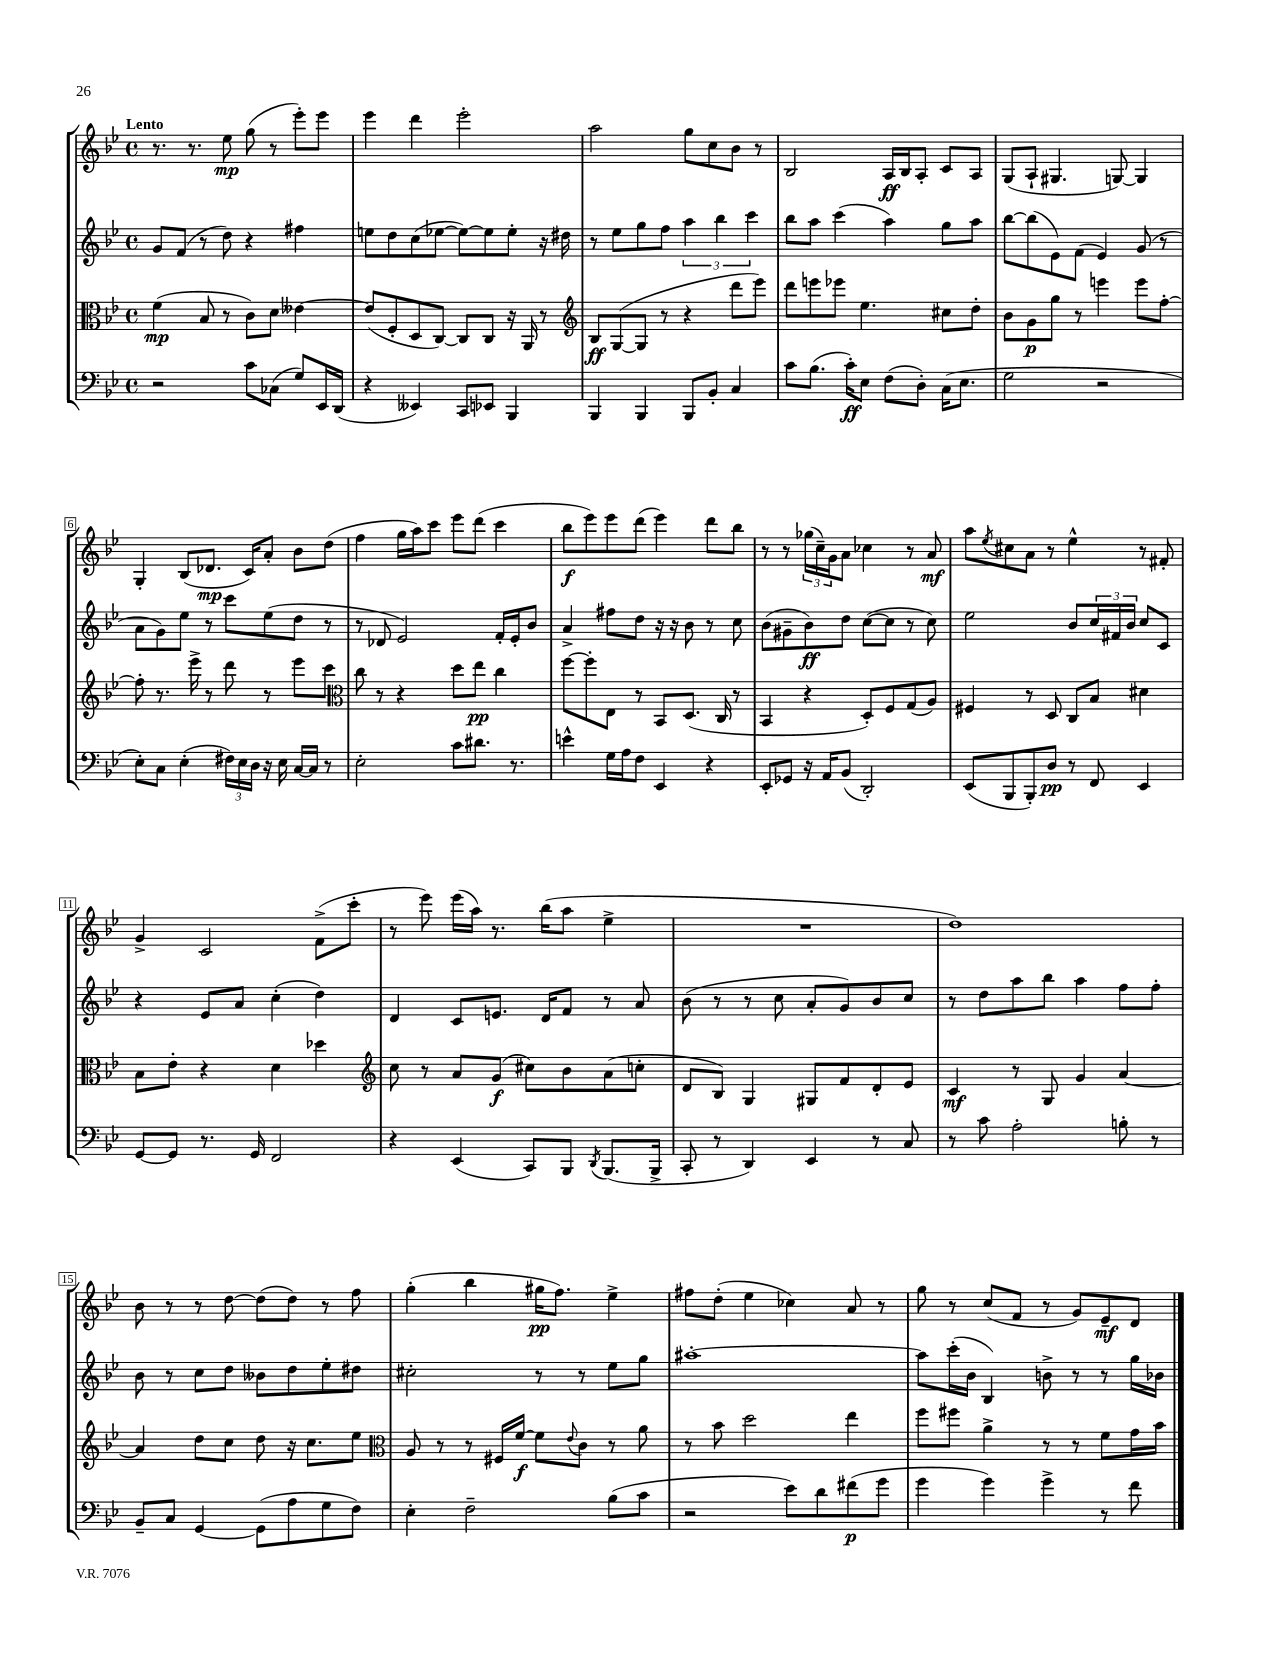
<<
\new StaffGroup <<
\new Staff = "s0" {
    \clef treble \key bes \major \defaultTimeSignature \time 4/4 \tempo "Lento"
    r8. r8. ees''8\mp g''8( r8 ees'''8-.) ees'''8 |
    ees'''4 d'''4 ees'''2-. |
    a''2 g''8 c''8 bes'8 r8 |
    bes2 a16\ff bes16 a8-. c'8 a8 |
    g8( a8-! gis4. g8~) g4 |
    g4-. bes8( des'8.\mp c'16) a'8-. bes'8 d''8( |
    f''4 g''16 a''16) c'''8 ees'''8 d'''8( c'''4 |
    bes''8\f ees'''8) ees'''8 d'''8( ees'''4) d'''8 bes''8 |
    r8 r8 \tuplet 3/2 { ges''16( c''16--) g'16 } a'8 ces''4 r8 a'8\mf |
    a''8 \acciaccatura { ees''8 } cis''8 a'8 r8 ees''4-^ r8 fis'8-. |
    g'4-> c'2 f'8->( c'''8-. |
    r8 ees'''8) ees'''16( a''16) r8. bes''16( a''8 ees''4-> |
    R1 |
    d''1) |
    bes'8 r8 r8 d''8~ d''8( d''8) r8 f''8 |
    g''4-.( bes''4 gis''16\pp f''8.) ees''4-> |
    fis''8 d''8-.( ees''4 ces''4) a'8 r8 |
    g''8 r8 c''8( f'8 r8 g'8) ees'8--\mf d'8 \bar "|." |
}
\new Staff = "s1" {
    \clef treble \key bes \major \defaultTimeSignature \time 4/4
    g'8 f'8( r8 d''8) r4 fis''4 |
    e''8 d''8 c''8( ees''8~ ees''8~) ees''8 ees''8-. r16 dis''16 |
    r8 ees''8 g''8 f''8 \tuplet 3/2 { a''4 bes''4 c'''4 } |
    bes''8 a''8 c'''4( a''4) g''8 a''8 |
    bes''8~ bes''8( ees'8) f'8( ees'4) g'8( r8 |
    a'8 g'8) ees''8 r8 c'''8 ees''8( d''8 r8 |
    r8 des'8 ees'2) f'16-. ees'16-. bes'8 |
    a'4-> fis''8 d''8 r16 r16 bes'8 r8 c''8 |
    bes'8( gis'8-- bes'8\ff) d''8 c''8~( c''8 r8 c''8) |
    ees''2 bes'8 \tuplet 3/2 { c''16 fis'16 bes'16 } c''8 c'8 |
    r4 ees'8 a'8 c''4-.( d''4) |
    d'4 c'8 e'8. d'16 f'8 r8 a'8 |
    bes'8( r8 r8 c''8 a'8-. g'8) bes'8 c''8 |
    r8 d''8 a''8 bes''8 a''4 f''8 f''8-. |
    bes'8 r8 c''8 d''8 beses'8 d''8 ees''8-. dis''8 |
    cis''2-. r8 r8 ees''8 g''8 |
    ais''1~-. |
    ais''8 c'''16-.( bes'16 bes4) b'8-> r8 r8 g''16 bes'16 \bar "|." |
}
\new Staff = "s2" {
    \clef alto \key bes \major \defaultTimeSignature \time 4/4
    f'4\mp( bes8 r8 c'8) d'8 eeses'4~ |
    eeses'8( f8-. d8 c8~) c8 c8 r16 a,16 r8 |
    \clef treble bes8\ff g8~( g8 r8 r4 d'''8 ees'''8) |
    d'''8 e'''8 ees'''8 ees''4. cis''8 d''8-. |
    bes'8 g'8\p g''8 r8 e'''4 e'''8 f''8~-. |
    f''8-. r8. ees'''16-> r8 d'''8 r8 ees'''8 c'''8 |
    \clef alto c''8 r8 r4 d''8 ees''8\pp c''4 |
    f''8~ f''8-. ees8 r8 bes,8 d8.( c16 r8 |
    bes,4 r4 d8-.) f8 g8( a8) |
    fis4 r8 d8 c8 bes8 dis'4 |
    bes8 ees'8-. r4 d'4 des''4 |
    \clef treble c''8 r8 a'8 g'8\f( cis''8) bes'8 a'8( c''8-. |
    d'8 bes8) g4 gis8 f'8 d'8-. ees'8 |
    c'4\mf r8 g8 g'4 a'4~ |
    a'4 d''8 c''8 d''8 r16 c''8. ees''8 |
    \clef alto a8 r8 r8 fis16 f'16~\f f'8 \appoggiatura { ees'8 } c'8 r8 a'8 |
    r8 bes'8 d''2 ees''4 |
    f''8 fis''8 a'4-> r8 r8 f'8 g'16 bes'16 \bar "|." |
}
\new Staff = "s3" {
    \clef bass \key bes \major \defaultTimeSignature \time 4/4
    r2 c'8 ces8( g8) ees,16 d,16( |
    r4 eeses,4) c,8 ees,8 bes,,4 |
    bes,,4 bes,,4 bes,,8 bes,8-. c4 |
    c'8 bes8.( c'16-.\ff) ees8 f8( d8-.) c16( ees8. |
    g2 r2 |
    ees8-.) c8 ees4-.( \tuplet 3/2 { fis16) ees16 d16 } r16 ees16 c16~ c16 r8 |
    ees2-. c'8 dis'8. r8. |
    e'4-^ g16 a16 f8 ees,4 r4 |
    ees,8-. ges,8 r16 a,16 bes,8( d,2-.) |
    ees,8( bes,,8 bes,,8-.) d8\pp r8 f,8 ees,4 |
    g,8~ g,8 r8. g,16 f,2 |
    r4 ees,4( c,8) bes,,8 \acciaccatura { d,8 } bes,,8.( bes,,16-> |
    c,8-. r8 d,4) ees,4 r8 c8 |
    r8 c'8 a2-. b8-. r8 |
    bes,8-- c8 g,4~ g,8( a8 g8 f8) |
    ees4-. f2-- bes8( c'8 |
    r2 ees'8) d'8 fis'8\p( g'8 |
    g'4 g'4) g'4-> r8 f'8 \bar "|." |
}
>>
>>
\layout { \context { \Score \override BarNumber.stencil = #(make-stencil-boxer 0.1 0.3 ly:text-interface::print) } }
